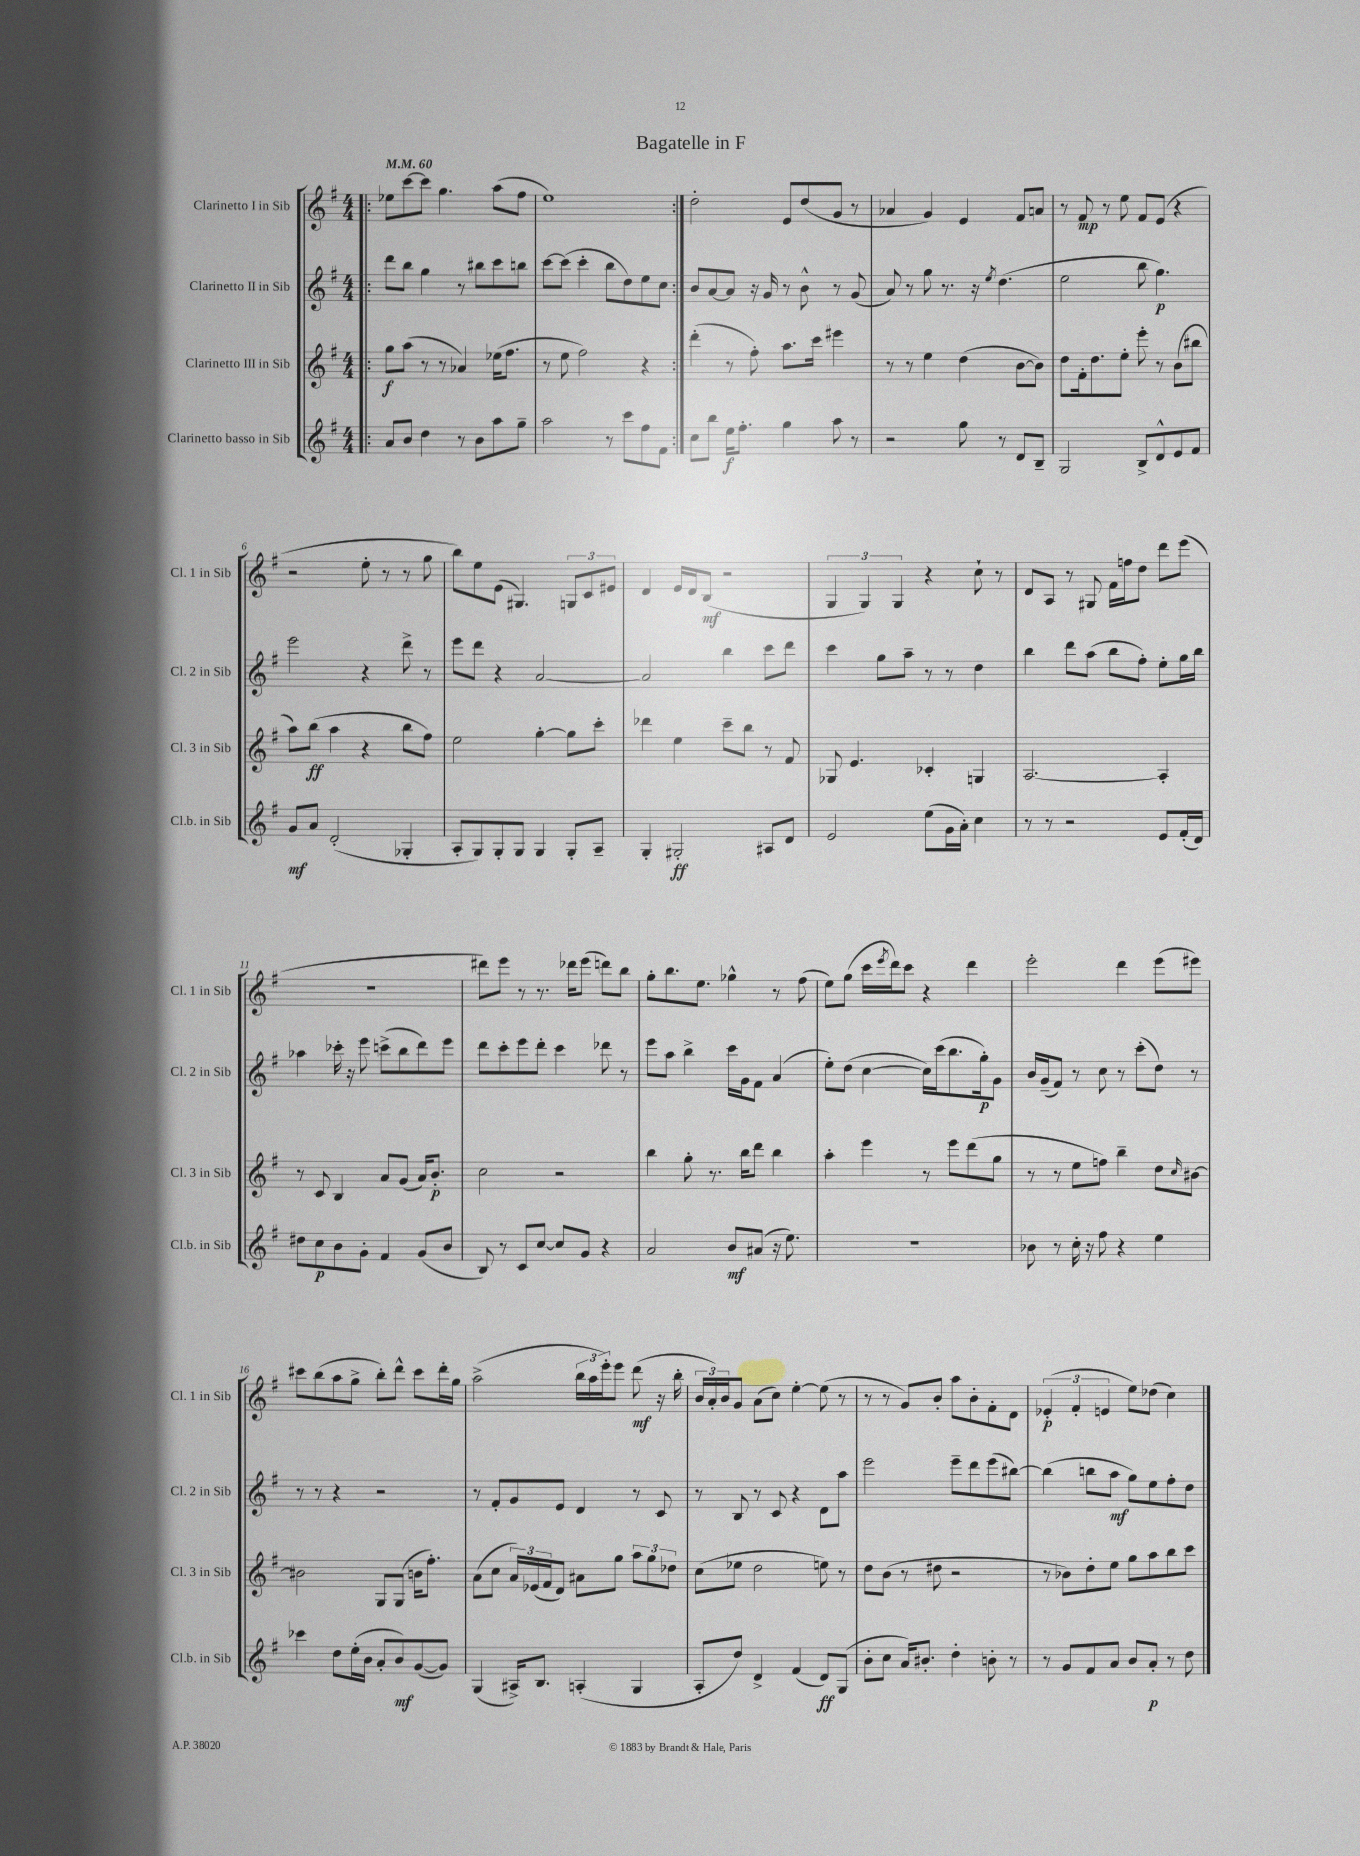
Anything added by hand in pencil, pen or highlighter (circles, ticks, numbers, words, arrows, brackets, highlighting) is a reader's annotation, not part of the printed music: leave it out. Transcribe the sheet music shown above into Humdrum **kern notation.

**kern	**dynam	**kern	**dynam	**kern	**dynam	**kern	**dynam
*part4	*part4	*part3	*part3	*part2	*part2	*part1	*part1
*staff4	*staff4	*staff3	*staff3	*staff2	*staff2	*staff1	*staff1
*I"Clarinetto basso in Sib	*	*I"Clarinetto III in Sib	*	*I"Clarinetto II in Sib	*	*I"Clarinetto I in Sib	*
*I'Cl.b. in Sib	*	*I'Cl. 3 in Sib	*	*I'Cl. 2 in Sib	*	*I'Cl. 1 in Sib	*
*clefG2	*	*clefG2	*	*clefG2	*	*clefG2	*
*k[f#]	*	*k[f#]	*	*k[f#]	*	*k[f#]	*
*M4/4	*	*M4/4	*	*M4/4	*	*M4/4	*
*MM60	*	*MM60	*	*MM60	*	*MM60	*
=1!|:	=1!|:	=1!|:	=1!|:	=1!|:	=1!|:	=1!|:	=1!|:
8a/L	.	8gg\L	f	8ddd\L	.	8ee-X\L	.
8b/J	.	(8aa\J	.	8bb\J	.	[8ccc\	.
4dd\	.	8r	.	4gg\	.	8ccc\J]	.
.	.	8r	.	.	.	4.gg\	.
8r	.	4a-X/)	.	8r	.	.	.
8b\L	.	.	.	8bb#X\L	.	.	.
8aa\	.	(16ee-X\KL	.	8ccc\	.	(8aa\L	.
.	.	8.ff#\J	.	.	.	.	.
8gg~\J	.	.	.	8bbn\J	.	8ff#\J	.
=2	=2	=2	=2	=2	=2	=2	=2
2aa\	.	8r	.	[8ccc\L	.	1ee)	.
.	.	8ee\	.	(8ccc\J]	.	.	.
.	.	2ff#\)	.	4ccc'\	.	.	.
8r	.	.	.	8bb\L	.	.	.
8ccc\L	.	.	.	8dd\)	.	.	.
8ff#\	.	4r	.	8ee\	.	.	.
8f#\J	.	.	.	8cc\J	.	.	.
=3:|!	=3:|!	=3:|!	=3:|!	=3:|!	=3:|!	=3:|!	=3:|!
8cc\L	.	(4ddd'\	.	8b/L	.	2dd'\	.
8bb\J	.	.	.	[8a/	.	.	.
16ee\KL	f	8r	.	8a/J]	.	.	.
8.ff#'\J	.	.	.	.	.	.	.
.	.	8ff#'\)	.	16r	.	.	.
.	.	.	.	16g/	.	.	.
4gg\	.	8.aa\L	.	8r	.	8e/L	.
.	.	.	.	8b^^\	.	(8dd/	.
.	.	16ccc\Jk	.	.	.	.	.
8aa\	.	4eee#X\	.	8r	.	8g/J	.
8r	.	.	.	(8g/	.	8r	.
=4	=4	=4	=4	=4	=4	=4	=4
2r	.	8r	.	8a/)	.	4a-X/	.
.	.	8r	.	8r	.	.	.
.	.	4ee\	.	8gg\	.	4g/)	.
.	.	.	.	8.r	.	.	.
8gg\	.	(4dd\	.	.	.	4e/	.
.	.	.	.	16r	.	.	.
.	.	.	.	8qee/	.	.	.
8r	.	.	.	(4.dd\	.	.	.
8d/L	.	[8b\L	.	.	.	8f#/L	.
8B~/J	.	8b\J])	.	.	.	8an/J	.
=5	=5	=5	=5	=5	=5	=5	=5
2G/	.	8dd\L	.	2ee\	.	8r	.
.	.	16f#'\k	.	.	.	8f#/	mp
.	.	8.dd\	.	.	.	.	.
.	.	.	.	.	.	8r	.
.	.	8ee'\J	.	.	.	8ee\	.
8B^/L	.	8eee'\	.	8bb\	.	8f#/L	.
8d^^/	.	8r	.	4.gg\)	p	(8e/J	.
8e/	.	(8b\L	.	.	.	4r	.
8f#/J	.	8bb#X\J	.	.	.	.	.
!!LO:LB:g=z
=6	=6	=6	=6	=6	=6	=6	=6
8g/L	mf	8aa\L)	.	2eee\	.	2r	.
8a/J	.	(8bb\J	ff	.	.	.	.
(2d'/	.	4aa\	.	.	.	.	.
.	.	4r	.	4r	.	8ee'\	.
.	.	.	.	.	.	8r	.
4G-X'/	.	8bb\L	.	8ddd^\	.	8r	.
.	.	8ff#\J)	.	8r	.	8gg\	.
=7	=7	=7	=7	=7	=7	=7	=7
8A'/L	.	2ee\	.	8eee\L	.	8bb\L)	.
8G/)	.	.	.	8ddd\J	.	8ee\	.
8G'/	.	.	.	4r	.	(8e\J	.
8G/J	.	.	.	.	.	4.G#X/)	.
4G/	.	[4gg'\	.	[2a/	.	.	.
8G'/L	.	8gg\L]	.	.	.	12Gn/L	.
.	.	.	.	.	.	12c/	.
8A~/J	.	8ccc'\J	.	.	.	.	.
.	.	.	.	.	.	12e#X/J	.
=8	=8	=8	=8	=8	=8	=8	=8
4G'/	.	4ddd-X\	.	2a/]	.	4d/	.
2G#X'/	ff	4ee\	.	.	.	16e/LL	.
.	.	.	.	.	.	16d/J	.
.	.	.	.	.	.	(8B/J	mf
.	.	8ccc~\L	.	4bb\	.	2r	.
.	.	8bb\J	.	.	.	.	.
8A#X/L	.	8r	.	8ccc\L	.	.	.
8d/J	.	8f#/	.	8ddd\J	.	.	.
=9	=9	=9	=9	=9	=9	=9	=9
2e/	.	8G-X/	.	4ccc\	.	6G/	.
.	.	4.e/	.	.	.	.	.
.	.	.	.	.	.	6G/)	.
.	.	.	.	8gg\L	.	.	.
.	.	.	.	.	.	6G/	.
.	.	.	.	8aa~\J	.	.	.
(8ee\L	.	4c-X'/	.	8r	.	4r	.
16g\L	.	.	.	8r	.	.	.
16a'\JJ)	.	.	.	.	.	.	.
4cc\	.	4Gn/	.	4dd\	.	8cc`\	.
.	.	.	.	.	.	8r	.
=10	=10	=10	=10	=10	=10	=10	=10
8r	.	[2.A/	.	4bb\	.	8d/L	.
8r	.	.	.	.	.	8A/J	.
2r	.	.	.	8ddd\L	.	8r	.
.	.	.	.	(8aa\J	.	8G#X/	.
.	.	.	.	8bb\L	.	16f#\LL	.
.	.	.	.	.	.	16ffn\J	.
.	.	.	.	8ff#'\J)	.	8dd\J	.
8e/L	.	4A'/]	.	8ee'\L	.	8ddd\L	.
(16f#'/L	.	.	.	16gg\L	.	(8eee\J	.
16d/JJ)	.	.	.	16bb\JJ	.	.	.
!!LO:LB:g=z
=11	=11	=11	=11	=11	=11	=11	=11
8dd#X\L	.	8r	.	4aa-X\	.	1r	.
8cc\	p	8c/	.	.	.	.	.
8b\	.	4B/	.	16ccc-X'\	.	.	.
.	.	.	.	16r	.	.	.
8g'\J	.	.	.	8eee\	.	.	.
4f#/	.	8a/L	.	(8cccn^\L	.	.	.
.	.	(8g/J	.	8bb\	.	.	.
(8g/L	.	16a/KL)	.	8ddd\)	.	.	.
.	.	8.b'/J	p	.	.	.	.
8b/J	.	.	.	8eee\J	.	.	.
=12	=12	=12	=12	=12	=12	=12	=12
8B/)	.	2cc\	.	8ddd\L	.	8ddd#X\L)	.
8r	.	.	.	8ccc'\	.	8eee\J	.
8c/L	.	.	.	8eee\	.	8r	.
[8cc/J	.	.	.	8ddd'\J	.	8.r	.
8cc/L]	.	2r	.	4ccc\	.	.	.
.	.	.	.	.	.	16ddd-X\KL	.
8g/J	.	.	.	.	.	(8eee\J	.
4r	.	.	.	8ddd-X\	.	8dddn\L)	.
.	.	.	.	8r	.	8bb\J	.
=13	=13	=13	=13	=13	=13	=13	=13
2a/	.	4bb\	.	8eee\L	.	8gg'\L	.
.	.	.	.	8aa\J	.	8.bb\	.
.	.	8gg'\	.	4bb^\	.	.	.
.	.	.	.	.	.	8.ee\J	.
.	.	8.r	.	.	.	.	.
8b/L	mf	.	.	16ccc\LL	.	4gg-X^^\	.
.	.	16bb\KL	.	16g\J	.	.	.
(8a#X/J	.	8ddd\J	.	8f#\J	.	.	.
16r	.	4bb\	.	(4a/	.	8r	.
8.ee\)	.	.	.	.	.	.	.
.	.	.	.	.	.	(8ff#\	.
=14	=14	=14	=14	=14	=14	=14	=14
1r	.	4aa'\	.	8ee'\L)	.	8ee\L)	.
.	.	.	.	(8dd\J	.	(8gg\J	.
.	.	4eee\	.	[4cc\	.	16ccc\LL	.
.	.	.	.	.	.	8qeee/	.
.	.	.	.	.	.	16ddd\J)	.
.	.	.	.	.	.	8ccc\J	.
.	.	8r	.	16cc\LL])	.	4r	.
.	.	.	.	(16ccc\J	.	.	.
.	.	8eee\L	.	8.bb\	.	.	.
.	.	(8ddd\	.	.	.	4ddd\	.
.	.	.	.	16gg'\k)	p	.	.
.	.	8gg\J	.	8g\J	.	.	.
=15	=15	=15	=15	=15	=15	=15	=15
8b-X\	.	8r	.	16b/LL	.	2eee'\	.
.	.	.	.	(16g~/J	.	.	.
8r	.	8r	.	8f#/J)	.	.	.
16cc'\	.	8ee\L	.	8r	.	.	.
16r	.	.	.	.	.	.	.
8ff#\	.	8ffn\J)	.	8cc\	.	.	.
4r	.	4bb~\	.	8r	.	4ddd\	.
.	.	.	.	(8ccc'\L	.	.	.
4ee\	.	8dd\L	.	8dd\J)	.	(8eee\L	.
.	.	16qqcc/	.	.	.	.	.
.	.	[8b#X\J	.	8r	.	8eee#X\J)	.
!!LO:LB:g=z
=16	=16	=16	=16	=16	=16	=16	=16
4ccc-X\	.	2b#X\]	.	8r	.	8ccc#X\L	.
.	.	.	.	8r	.	(8bb\	.
8dd\L	.	.	.	4r	.	8aa\	.
(16ee'\L	.	.	.	.	.	8gg^\J	.
16b\JJ	.	.	.	.	.	.	.
8a'/L	.	8G/L	.	2r	.	8bb'\L)	.
8b/)	mf	(8G/J	.	.	.	8ddd^^\J	.
([8g/	.	16bn\KL	.	.	.	8ccc#\L	.
.	.	8.ff#'\J)	.	.	.	.	.
8g/J])	.	.	.	.	.	16ddd'\L	.
.	.	.	.	.	.	16gg\JJ	.
=17	=17	=17	=17	=17	=17	=17	=17
(4G/	.	(8a\L	.	8r	.	(2aa^\	.
.	.	8cc\J	.	8f#'/L	.	.	.
16A#X^/KL)	.	24a/LL)	.	8g/	.	.	.
.	.	(24e-X/	.	.	.	.	.
8.B/J	.	.	.	.	.	.	.
.	.	24f#/J	.	.	.	.	.
.	.	8d/J)	.	8e/J	.	.	.
(4An'/	.	8a#X\L	.	4d/	.	24bb\LL	.
.	.	.	.	.	.	24aa\	.
.	.	.	.	.	.	24eee'\J)	.
.	.	8gg\J	.	.	.	8eee\J	.
4G/	.	12aa\L	.	8r	.	(8ddd\	mf
.	.	12gg\	.	.	.	.	.
.	.	.	.	8c/	.	16r	.
.	.	12dd-X\J	.	.	.	.	.
.	.	.	.	.	.	16bb'\	.
=18	=18	=18	=18	=18	=18	=18	=18
8A'/L	.	(8cc\L	.	8r	.	24b/LL	.
.	.	.	.	.	.	24a'/)	.
.	.	.	.	.	.	24b/J	.
8dd/J)	.	8ee-X\J	.	8B/	.	8g/J	.
4d^/	.	2dd\	.	8r	.	(8a\L	.
.	.	.	.	8c/	.	8cc\J)	.
(4f#/	.	.	.	4r	.	[4ee'\	.
8d/L)	ff	8een\)	.	8d\L	.	(8ee\]	.
(8G/J	.	8r	.	8aa\J	.	8r	.
=19	=19	=19	=19	=19	=19	=19	=19
8b'\L	.	8dd\L	.	2eee\	.	8r	.
8cc\J	.	(8b\J	.	.	.	8r	.
16a/KL)	.	8r	.	.	.	8g/L)	.
8.b#X'/J	.	.	.	.	.	.	.
.	.	8dd#X\	.	.	.	8b'/J	.
4dd'\	.	2r	.	8eee~\L	.	8aa\L	.
.	.	.	.	8ddd\	.	8b'\	.
8bn'\	.	.	.	(8eee\	.	8f#'\	.
8r	.	.	.	[8bb#X\J)	.	8d\J	.
=20	=20	=20	=20	=20	=20	=20	=20
8r	.	8r	.	(4bb#\]	.	(6e-X'/	p
8g/L	.	8b-X\L)	.	.	.	.	.
.	.	.	.	.	.	6f#'/	.
8f#/	.	8dd'\	.	8bbn\L	.	.	.
.	.	.	.	.	.	6en/	.
8a/J	.	8ee\J	.	8aa\J	mf	.	.
8b/L	.	8gg\L	.	8gg\L)	.	8ee\L)	.
8a'/J	p	8aa\	.	8ee\	.	(8dd-X\J	.
8r	.	8bb\	.	8ff#'\	.	4cc\)	.
8dd\	.	8ccc\J	.	8dd\J	.	.	.
==	==	==	==	==	==	==	==
*-	*-	*-	*-	*-	*-	*-	*-
